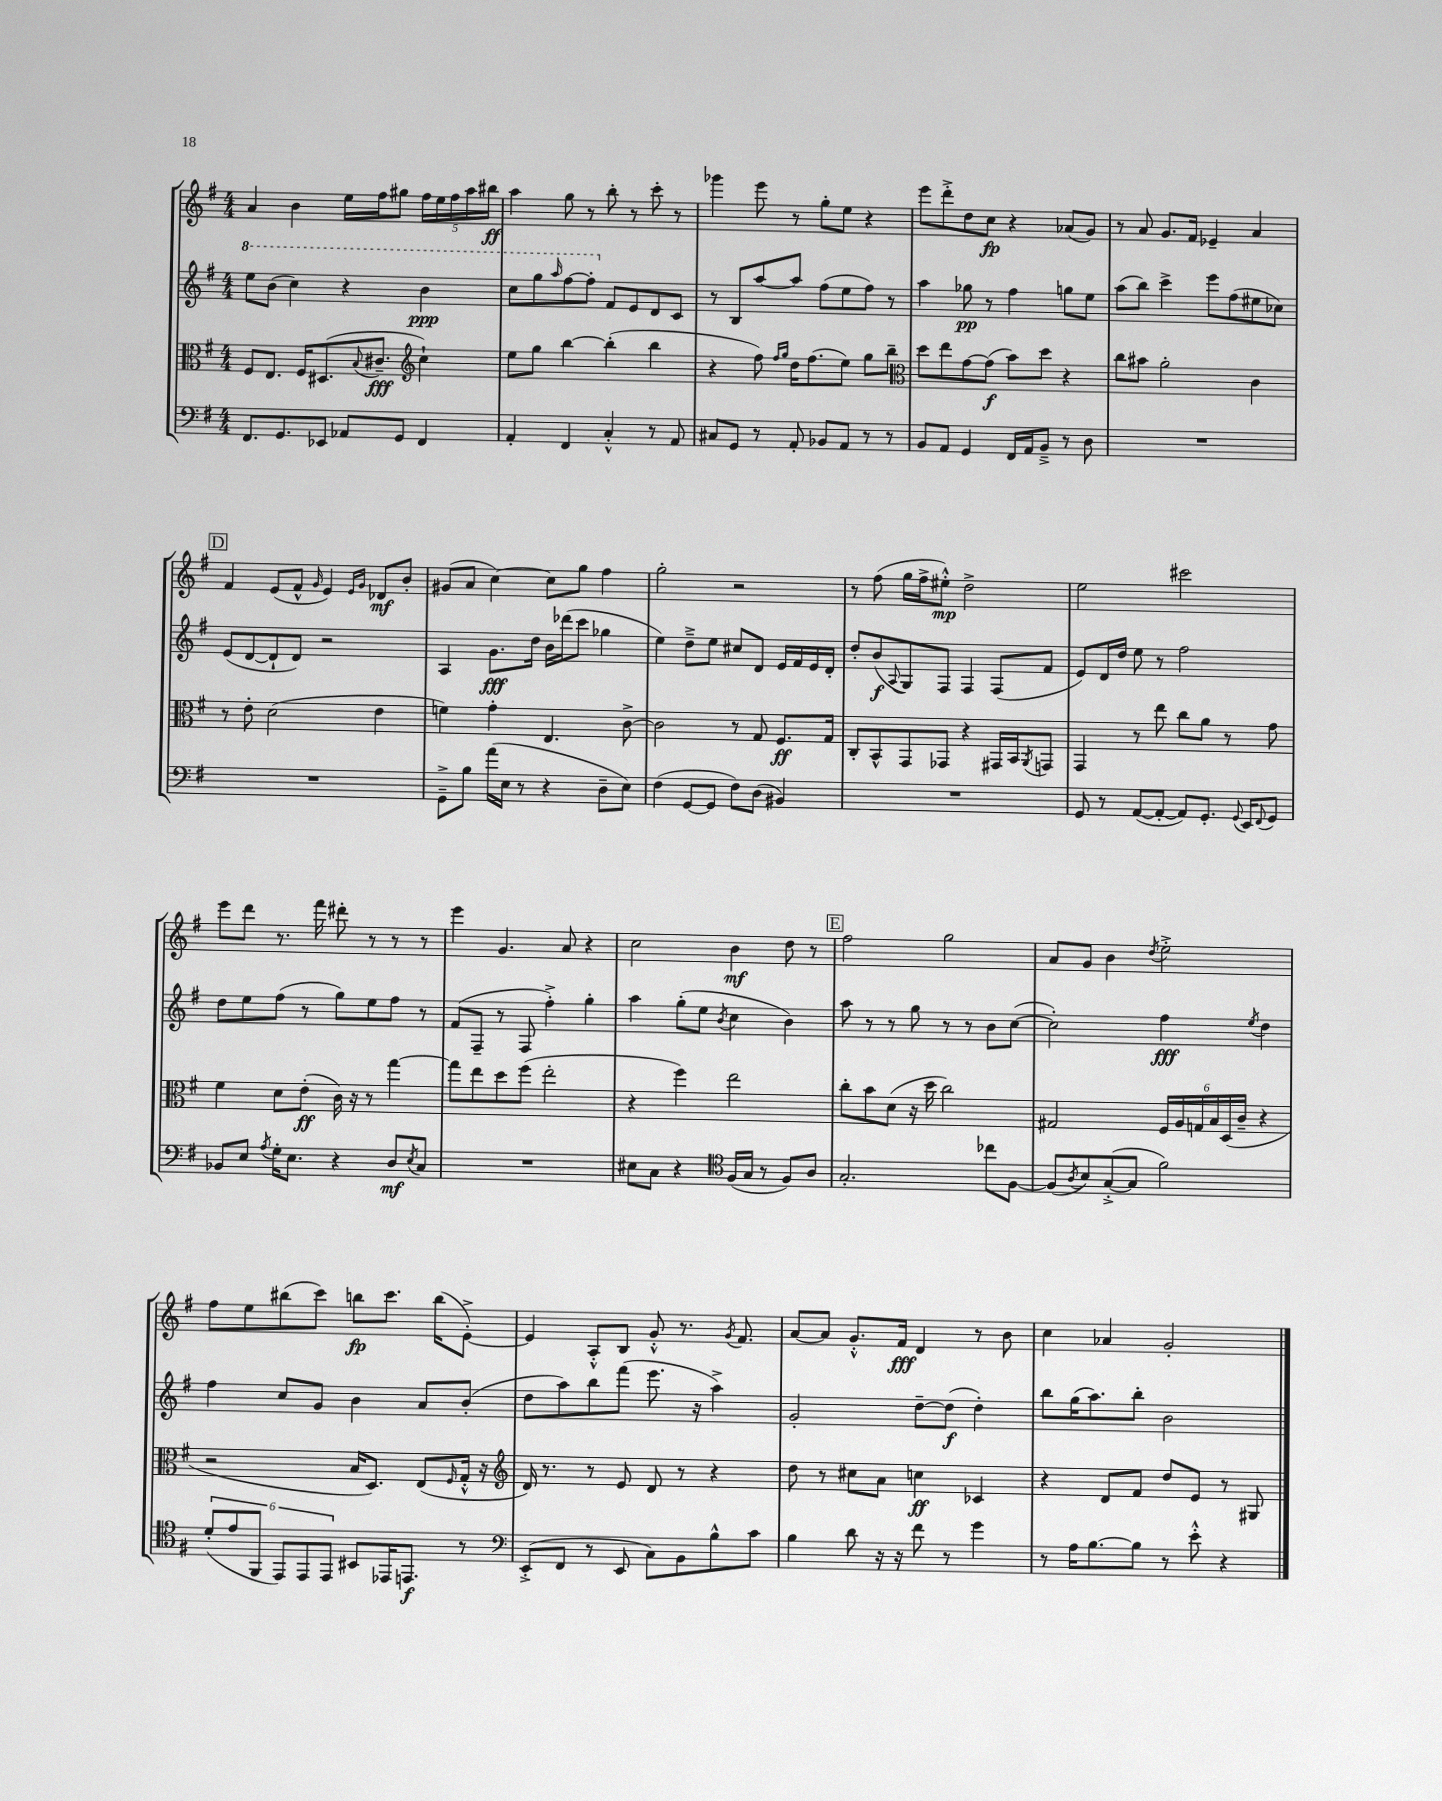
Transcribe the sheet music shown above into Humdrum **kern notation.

**kern	**dynam	**kern	**dynam	**kern	**dynam	**kern	**dynam
*part4	*part4	*part3	*part3	*part2	*part2	*part1	*part1
*staff4	*staff4	*staff3	*staff3	*staff2	*staff2	*staff1	*staff1
*clefF4	*	*clefC3	*	*clefG2	*	*clefG2	*
*k[f#]	*	*k[f#]	*	*k[f#]	*	*k[f#]	*
*M4/4	*	*M4/4	*	*M4/4	*	*M4/4	*
*	*	*	*	*8va	*	*	*
=69	=69	=69	=69	=69	=69	=69	=69
8.FF#/L	.	8F#/L	.	8eee\L	.	4a/	.
.	.	8.E/J	.	(8bb\J	.	.	.
8.GG/	.	.	.	.	.	.	.
.	.	.	.	4ccc\)	.	4b\	.
.	.	16F#/KL	.	.	.	.	.
8EE-X/J	.	(8.D#X/	.	.	.	.	.
8AA-X/L	.	.	.	4r	.	16ee\LL	.
.	.	8qqB/	.	.	.	.	.
.	.	8.c#X~/J	fff	.	.	16ff#\J	.
8GG/J	.	.	.	.	.	8gg#X\J	.
*	*	*clefG2	*	*	*	*	*
4FF#/	.	4cc`\)	.	4bb\	ppp	20ff#\LL	.
.	.	.	.	.	.	20ee\	.
.	.	.	.	.	.	20ff#\	.
.	.	.	.	.	.	20aa\	.
.	.	.	.	.	.	20bb#X\JJ	ff
=70	=70	=70	=70	=70	=70	=70	=70
4AA'/	.	8ee\L	.	8ccc\L	.	4aa\	.
.	.	8gg\J	.	8ggg\	.	.	.
.	.	.	.	16qqaaa/	.	.	.
4FF#/	.	[4bb\	.	[8fff#\	.	8gg\	.
.	.	.	.	8fff#'\J]	.	8r	.
*	*	*	*	*X8va	*	*	*
4C'^^/	.	(4bb'\]	.	8f#/L	.	8bb'\	.
.	.	.	.	8e/	.	8r	.
8r	.	4bb\	.	8d/	.	8ccc'\	.
8AA/	.	.	.	8c/J	.	8r	.
=71	=71	=71	=71	=71	=71	=71	=71
8C#X/L	.	4r	.	8r	.	4ggg-X\	.
8GG/J	.	.	.	8B/L	.	.	.
8r	.	8ff#\)	.	[8aa/	.	8eee\	.
.	.	16qqff#/LL	.	.	.	.	.
.	.	16qqgg/JJ	.	.	.	.	.
8AA'/	.	16dd\KL	.	8aa/J]	.	8r	.
.	.	(8.ff#\	.	.	.	.	.
8BB-X/L	.	.	.	(8ff#\L	.	8gg'\L	.
8AA/J	.	8ee\J)	.	8ee\	.	8ee\J	.
8r	.	8gg\L	.	8ff#\J)	.	4r	.
8r	.	8bb~\J	.	8r	.	.	.
=72	=72	=72	=72	=72	=72	=72	=72
*	*	*clefC3	*	*	*	*	*
8BB/L	.	8dd\L	.	4aa\	.	8eee\L	.
8AA/J	.	8ee\	.	.	.	8ddd'^\	.
4GG/	.	[8g\	.	8gg-X\	pp	8dd\	.
.	.	(8g\J]	f	8r	.	8cc\J	fp
16FF#/LL	.	8b\L)	.	4ff#\	.	4r	.
16AA/J	.	.	.	.	.	.	.
8BB~^/J	.	8dd\J	.	.	.	.	.
8r	.	4r	.	8ggn\L	.	(8a-X/L	.
8D\	.	.	.	8ee\J	.	8g/J)	.
=73	=73	=73	=73	=73	=73	=73	=73
1r	.	8cc\L	.	(8aa\L	.	8r	.
.	.	8b#X\J	.	8bb\J)	.	8a/	.
.	.	2a'\	.	4ccc^\	.	8.g/L	.
.	.	.	.	.	.	16f#/Jk	.
.	.	.	.	8eee\L	.	4e-X~/	.
.	.	.	.	(8ff#\	.	.	.
.	.	4c\	.	8ee#X\	.	4a/	.
.	.	.	.	8cc-X\J)	.	.	.
!!LO:LB:g=z
!!LO:REH:place=s1:t=D
=74	=74	=74	=74	=74	=74	=74	=74
1r	.	8r	.	(8e/L	.	4f#/	.
.	.	8e'\	.	[8d/	.	.	.
.	.	(2d\	.	8d`/]	.	(8e/L	.
.	.	.	.	8d/J)	.	8f#^^/J	.
.	.	.	.	.	.	16qqg/	.
.	.	.	.	2r	.	4e/)	.
.	.	.	.	.	.	16qqe/LL	.
.	.	.	.	.	.	16qqg/JJ	.
.	.	4e\	.	.	.	8d-X/L	mf
.	.	.	.	.	.	8b'/J	.
=75	=75	=75	=75	=75	=75	=75	=75
8GG~^\L	.	4fn\)	.	4A/	.	(8g#X/L	.
8B\J	.	.	.	.	.	8a/J	.
(16a\LL	.	4g'\	.	8.g\L	fff	[4cc\)	.
16E\JJ	.	.	.	.	.	.	.
8r	.	.	.	.	.	.	.
.	.	.	.	16dd\Jk	.	.	.
4r	.	4.E/	.	16b\LL	.	8cc\L]	.
.	.	.	.	(16ddd-X\J	.	.	.
.	.	.	.	8ccc\J	.	8gg\J	.
8D~\L	.	.	.	4gg-X\	.	4ff#\	.
8E\J)	.	[8c^\	.	.	.	.	.
=76	=76	=76	=76	=76	=76	=76	=76
(4F#\	.	2c\]	.	4ee\)	.	2gg'\	.
[8GG/L	.	.	.	8dd~^\L	.	.	.
8GG/J]	.	.	.	8ee\J	.	.	.
8F#\L)	.	8r	.	8cc#X/L	.	2r	.
(8D\J	.	8G/	.	8d/J	.	.	.
4BB#X/)	.	8.F#/L	ff	16e/LL	.	.	.
.	.	.	.	16f#/	.	.	.
.	.	.	.	16e/	.	.	.
.	.	16G/Jk	.	16d'/JJ	.	.	.
=77	=77	=77	=77	=77	=77	=77	=77
1r	.	8C'/L	.	8dd'/L	.	8r	.
.	.	8BB^^/	.	(8b/	f	(8ff#\	.
.	.	.	.	8qqA/	.	.	.
.	.	8GG/	.	8G/)	.	16gg\LL	.
.	.	.	.	.	.	16ff#^\J	.
.	.	8GG-X/J	.	8F#/J	.	8ee#X'^^\J)	mp
.	.	4r	.	4F#/	.	2dd^\	.
.	.	16GG#X/LL	.	(8F#/L	.	.	.
.	.	16BB/J	.	.	.	.	.
.	.	8qAA/	.	.	.	.	.
.	.	8GGn/J	.	8f#/J	.	.	.
=78	=78	=78	=78	=78	=78	=78	=78
8GG/	.	4GG/	.	8e/L)	.	2ee\	.
8r	.	.	.	16d/L	.	.	.
.	.	.	.	16dd/JJ	.	.	.
([8AA/L	.	8r	.	8ee\	.	.	.
8AA'/J_	.	8ee\	.	8r	.	.	.
8AA/L])	.	8cc\L	.	2ff#\	.	2ccc#X\	.
8.GG'/J	.	8a\J	.	.	.	.	.
.	.	8r	.	.	.	.	.
8qqGG/	.	.	.	.	.	.	.
16EE/KL	.	.	.	.	.	.	.
8qqFF#/	.	.	.	.	.	.	.
8GG/J	.	8g\	.	.	.	.	.
!!LO:LB:g=z
=79	=79	=79	=79	=79	=79	=79	=79
8BB-X/L	.	4f#\	.	8dd\L	.	8eee\L	.
8E/J	.	.	.	8ee\	.	8ddd\J	.
8qA/	.	.	.	.	.	.	.
16G'\KL	.	8d\L	.	(8ff#\J	.	8.r	.
8.E\J	.	.	.	.	.	.	.
.	.	(8e'\J	ff	8r	.	.	.
.	.	.	.	.	.	16fff#\	.
4r	.	16c\)	.	8gg\L)	.	8ddd#X'\	.
.	.	16r	.	.	.	.	.
.	.	8r	.	8ee\	.	8r	.
8D/L	mf	[4gg\	.	8ff#\J	.	8r	.
8qE/	.	.	.	.	.	.	.
8C/J	.	.	.	8r	.	8r	.
=80	=80	=80	=80	=80	=80	=80	=80
1r	.	8gg\L]	.	(8f#/L	.	4eee\	.
.	.	8ee\	.	8F#~/J	.	.	.
.	.	8dd\	.	8r	.	4.g/	.
.	.	(8ff#\J	.	8F#/	.	.	.
.	.	2ee'\	.	4ff#'^\)	.	.	.
.	.	.	.	.	.	8a/	.
.	.	.	.	4gg'\	.	4r	.
=81	=81	=81	=81	=81	=81	=81	=81
8E#X\L	.	4r	.	4aa\	.	2cc\	.
8C\J	.	.	.	.	.	.	.
4r	.	4ff#\)	.	(8gg'\L	.	.	.
.	.	.	.	8ee\J	.	.	.
*clefC4	*	*	*	*	*	*	*
.	.	.	.	8qb/	.	.	.
(16F#/LL	.	2ee\	.	4cc\	.	4b\	mf
16G/JJ	.	.	.	.	.	.	.
8r	.	.	.	.	.	.	.
8F#/L)	.	.	.	4b\)	.	8dd\	.
8A/J	.	.	.	.	.	8r	.
!!LO:REH:place=s1:t=E
=82	=82	=82	=82	=82	=82	=82	=82
2.G'/	.	8cc'\L	.	8aa\	.	2ff#\	.
.	.	8b\	.	8r	.	.	.
.	.	(8d\J	.	8r	.	.	.
.	.	16r	.	8gg\	.	.	.
.	.	16dd\	.	.	.	.	.
.	.	2cc\)	.	8r	.	2gg\	.
.	.	.	.	8r	.	.	.
8cc-X\L	.	.	.	8b\L	.	.	.
[8F#\J	.	.	.	([8cc\J	.	.	.
=83	=83	=83	=83	=83	=83	=83	=83
(8F#/L]	.	2G#X/	.	2cc'\])	.	8a/L	.
8qA/	.	.	.	.	.	.	.
8B/)	.	.	.	.	.	8g/J	.
([8G'^/	.	.	.	.	.	4b\	.
8G/J]	.	.	.	.	.	.	.
.	.	.	.	.	.	8qdd/	.
2f#\)	.	24F#/LL	.	4ff#\	fff	2ee'^\	.
.	.	24A/	.	.	.	.	.
.	.	24Gn/	.	.	.	.	.
.	.	24B/	.	.	.	.	.
.	.	(24D/	.	.	.	.	.
.	.	24c~/JJ	.	.	.	.	.
.	.	.	.	8qee/	.	.	.
.	.	4r	.	4dd\	.	.	.
!!LO:LB:g=z
=84	=84	=84	=84	=84	=84	=84	=84
(12d'/L	.	2r	.	4ff#\	.	8ff#\L	.
12e/	.	.	.	.	.	.	.
.	.	.	.	.	.	8ee\	.
12FF#/J	.	.	.	.	.	.	.
12EE/L)	.	.	.	8cc/L	.	(8bb#X\	.
12EE/	.	.	.	.	.	.	.
.	.	.	.	8g/J	.	8ccc\J)	.
12EE/J	.	.	.	.	.	.	.
8BB#X/L	.	16B/KL	.	4b\	.	8bbn\L	fp
.	.	8.D/J)	.	.	.	.	.
16EE-X/K	.	.	.	.	.	8.ccc\J	.
8.EEn/J	f	.	.	.	.	.	.
.	.	(8E/L	.	8a/L	.	.	.
.	.	.	.	.	.	(16bb\KL	.
.	.	16qqF#/	.	.	.	.	.
8r	.	16G'^^/Jk	.	(8b'/J	.	[8e'^\J)	.
.	.	16r	.	.	.	.	.
=85	=85	=85	=85	=85	=85	=85	=85
*clefF4	*	*clefG2	*	*	*	*	*
(8EE'^/L	.	16d/)	.	8dd\L	.	4e/]	.
.	.	8.r	.	.	.	.	.
8FF#/J	.	.	.	8aa\)	.	.	.
8r	.	8r	.	8bb\	.	8A'^^/L	.
8EE/	.	8e/	.	(8fff#\J	.	8B/J	.
8C\L)	.	8d/	.	8.eee\	.	8g'^^/	.
8BB\	.	8r	.	.	.	8.r	.
.	.	.	.	16r	.	.	.
8B^^\	.	4r	.	4aa^\)	.	.	.
.	.	.	.	.	.	8qg/	.
.	.	.	.	.	.	8.f#/	.
8c\J	.	.	.	.	.	.	.
=86	=86	=86	=86	=86	=86	=86	=86
4B\	.	8dd\	.	2g'/	.	[8a/L	.
.	.	8r	.	.	.	8a/J]	.
8d\	.	8cc#X\L	.	.	.	8.g'^^/L	.
16r	.	8a\J	.	.	.	.	.
16r	.	.	.	.	.	16f#/Jk	fff
8f#\	.	4ccn\	ff	[8dd~\L	.	4d/	.
8r	.	.	.	(8dd\J]	f	.	.
4g\	.	4c-X/	.	4dd'\)	.	8r	.
.	.	.	.	.	.	8b\	.
=87	=87	=87	=87	=87	=87	=87	=87
8r	.	4r	.	8bb\L	.	4cc\	.
16A\KL	.	.	.	(16gg\K	.	.	.
[8.B\	.	.	.	8.aa\)	.	.	.
.	.	8d/L	.	.	.	4a-X/	.
8B\J]	.	8f#/J	.	8bb'\J	.	.	.
8r	.	8dd/L	.	2b\	.	2g'/	.
8e'^^\	.	8e/J	.	.	.	.	.
4r	.	8r	.	.	.	.	.
.	.	8G#X/	.	.	.	.	.
==	==	==	==	==	==	==	==
*-	*-	*-	*-	*-	*-	*-	*-
